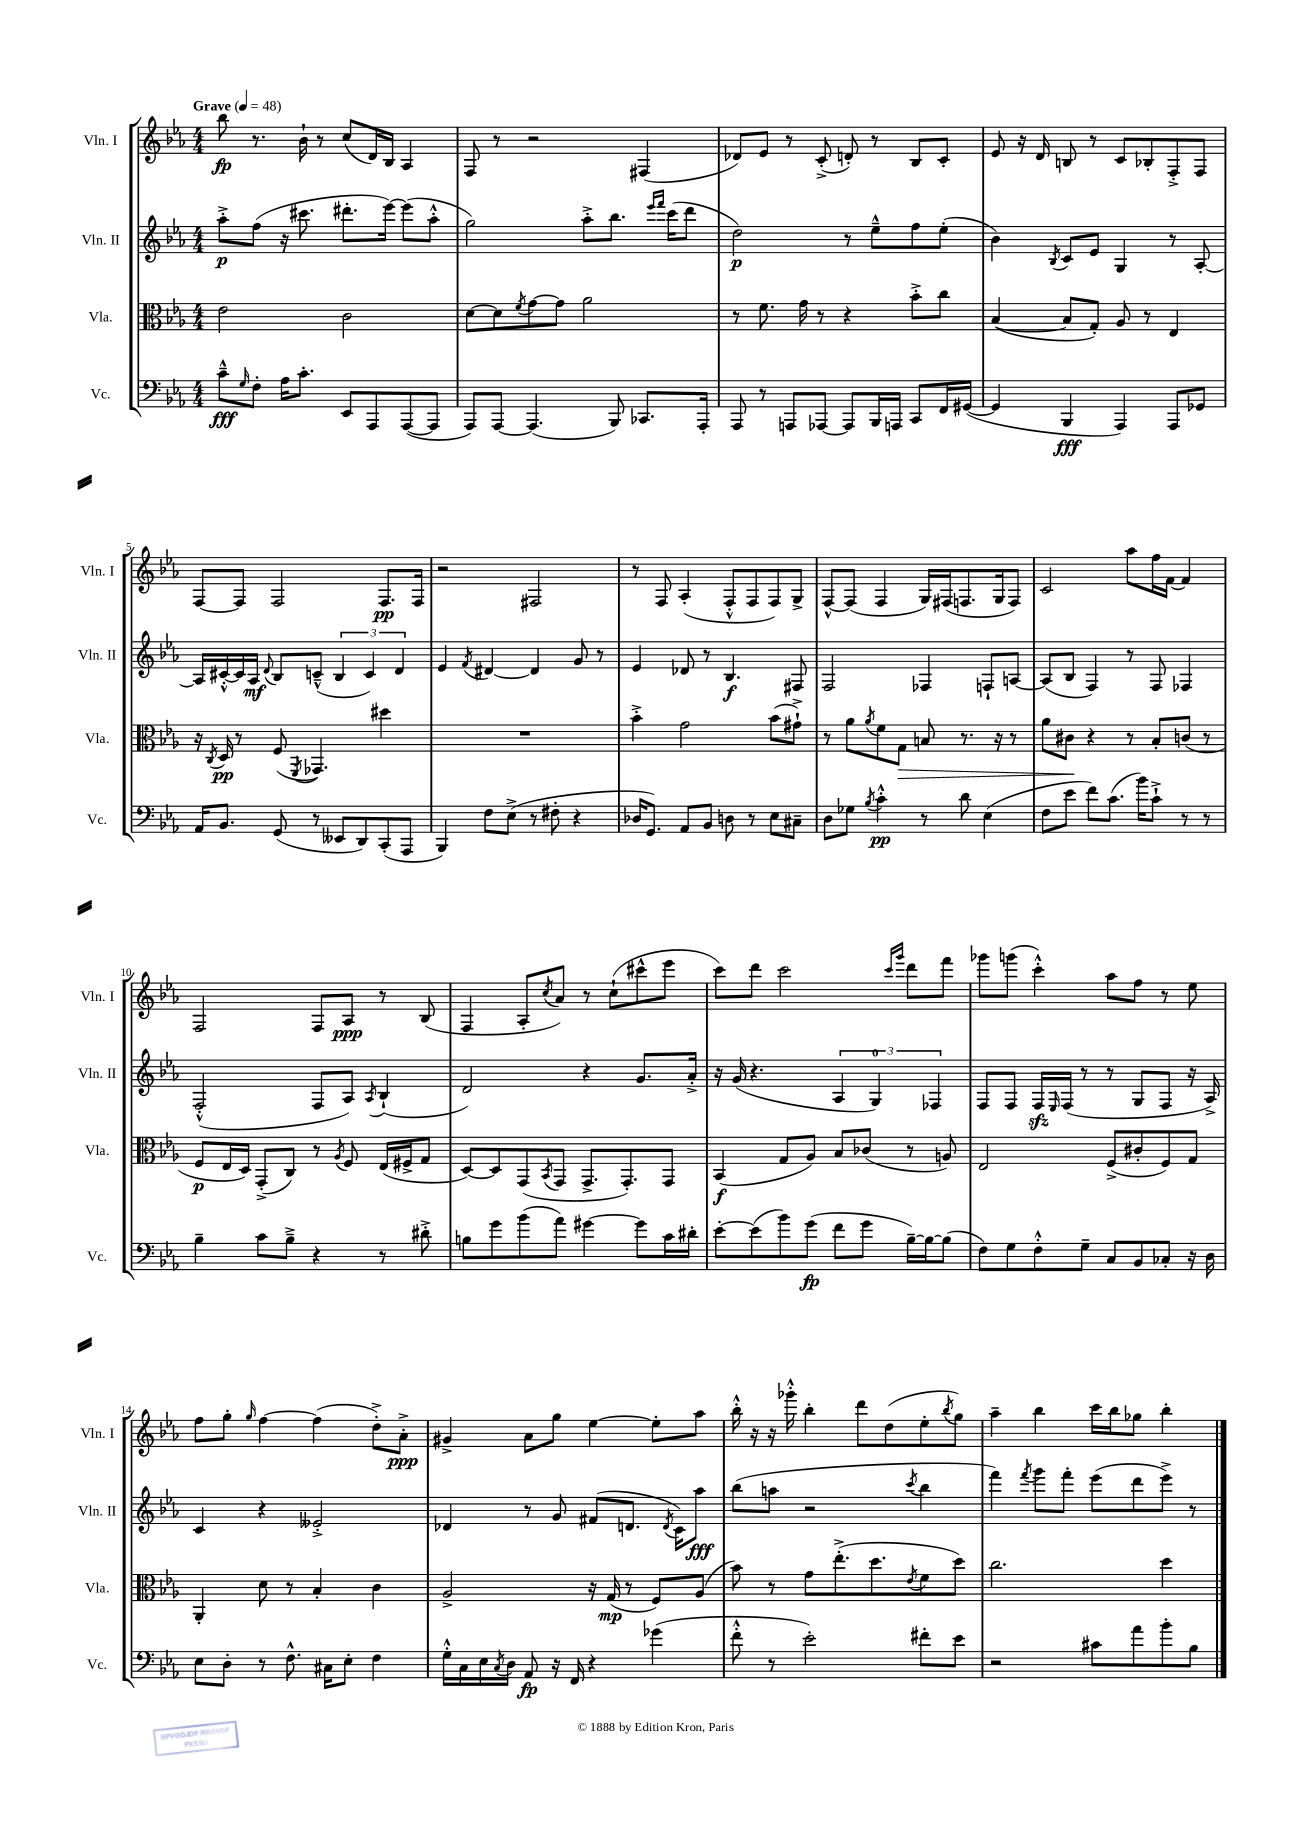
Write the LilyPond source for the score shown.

<<
\new StaffGroup <<
\new Staff = "s0" \with { instrumentName = "Vln. I" shortInstrumentName = "Vln. I" } {
    \clef treble \key ees \major \numericTimeSignature \time 4/4 \tempo "Grave" 4 = 48
    bes''8\fp r8. bes'16-! r8 c''8( d'16) bes16 aes4 |
    f8 r8 r2 fis4( |
    des'8) ees'8 r8 c'8-.->( d'8-.) r8 bes8 c'8-. |
    ees'8 r16 d'16 b8 r8 c'8 bes8-. f8-.-> f8 |
    f8~ f8 f2 f8.\pp f16 |
    r2 fis2 |
    r8 f8 aes4-.( f8-.-^ f8 f8) g8-> |
    f8~-^ f8( f4 g16) fis16( f8. g16 f8) |
    c'2 aes''8 f''16 f'16~ f'4 |
    f2 f8 aes8\ppp r8 bes8( |
    f4 aes8-. \acciaccatura { c''8 } aes'8) r8 c''8-!( cis'''8-^ ees'''8 |
    c'''8) d'''8 c'''2 \grace { c'''16 g'''16 } d'''8 f'''8 |
    ges'''8 g'''8( c'''4-.-^) aes''8 f''8 r8 ees''8 |
    f''8 g''8-. \grace { g''16 } f''4~ f''4( d''8-.->) aes'8-.->\ppp |
    gis'4-> aes'8 g''8 ees''4~ ees''8-. aes''8 |
    bes''16-.-^ r16 r16 ges'''16-.-^ bes''4-. d'''8 d''8( ees''8-. \acciaccatura { bes''8 } g''8) |
    aes''4-- bes''4 c'''16 bes''16 ges''8 bes''4-. \bar "|." |
}
\new Staff = "s1" \with { instrumentName = "Vln. II" shortInstrumentName = "Vln. II" } {
    \clef treble \key ees \major \numericTimeSignature \time 4/4
    aes''8-.->\p f''8( r16 cis'''8. dis'''8.-. ees'''16~) ees'''8( aes''8-.-^ |
    g''2) aes''8-.-> bes''8. \grace { ees'''16 f'''16 } c'''16( d'''8 |
    d''2\p) r8 ees''8---^ f''8 ees''8-.( |
    bes'4) \acciaccatura { bes8 } c'8 ees'8 g4 r8 aes8~-. |
    aes16 cis'16~-.-^ cis'16 aes16\mf \appoggiatura { d'8 } bes8 c'8---^( \tuplet 3/2 { bes4 c'4) d'4 } |
    ees'4 \acciaccatura { f'8 } dis'4~ dis'4 g'8 r8 |
    ees'4 des'8 r8 bes4.\f fis8 |
    f2 fes4 f8-! a8~ |
    a8( bes8 f4) r8 f8 fes4 |
    f2-.-^( f8 aes8) \acciaccatura { aes8 } bes4-!( |
    d'2) r4 g'8. aes'16-.-> |
    r16 g'16( r4. \tuplet 3/2 { aes4 g4-0) fes4 } |
    f8 f8 f16\sfz \grace { ees16 } f16( r8 r8 g8 f8 r16 aes16->) |
    c'4 r4 eeses'2-.-> |
    des'4 r8 g'8 fis'8( d'8. \acciaccatura { d'8 } c'16) aes''8\fff |
    bes''8( a''8 r2 \acciaccatura { c'''8 } bes''4 |
    f'''4) \acciaccatura { f'''8 } g'''8 f'''8-. ees'''8( d'''8 ees'''8->) r8 \bar "|." |
}
\new Staff = "s2" \with { instrumentName = "Vla." shortInstrumentName = "Vla." } {
    \clef alto \key ees \major \numericTimeSignature \time 4/4
    ees'2 c'2 |
    d'8~ d'8 \acciaccatura { f'8 } g'8~ g'8 aes'2 |
    r8 f'8. g'16 r8 r4 bes'8-.-> c''8 |
    bes4~( bes8 g8-.) aes8 r8 ees4 |
    r16 \acciaccatura { c8 } d16\pp r8 f8( \acciaccatura { f,8 } ges,4.) dis''4 |
    R1 |
    bes'4-.-> g'2 bes'8( gis'8-!->) |
    r8 aes'8 \acciaccatura { aes'8 } f'8 g8\> b8 r8. r16 r8 |
    aes'8 cis'8\! r4 r8 bes8-. c'8( r8 |
    f8\p ees16 d16) g,8-.->( c8) r8 \acciaccatura { aes8 } f8 ees16( fis16-> g8 |
    d8~) d8 g,8( \acciaccatura { bes,8 } g,8 g,8.-> g,8.-.) g,8 |
    bes,4\f( g8 aes8) bes8 ces'8( r8 a8) |
    ees2 f8->( cis'8-. f8) g8 |
    aes,4-. d'8 r8 bes4-. c'4 |
    aes2-> r16 g16\mp( r8 f8) aes8( |
    bes'8) r8 g'8 ees''8.-.->( d''8. \acciaccatura { ees'8 } f'8 d''8) |
    c''2. d''4 \bar "|." |
}
\new Staff = "s3" \with { instrumentName = "Vc." shortInstrumentName = "Vc." } {
    \clef bass \key ees \major \numericTimeSignature \time 4/4
    c'8---^\fff \grace { g16 } f8-. aes16 c'8.-. ees,8 aes,,8 aes,,8~( aes,,8 |
    aes,,8) aes,,8~ aes,,4.( bes,,8) ces,8. aes,,16-. |
    aes,,8 r8 a,,8 aes,,8~ aes,,8 bes,,16 a,,16 c,8 f,16 gis,16~( |
    gis,4 bes,,4\fff aes,,4) aes,,8 ges,8 |
    aes,16 bes,8. g,8( r8 eeses,8 d,8) c,8-.( aes,,8 |
    bes,,4) f8 ees8->( r8 fis8-. r4 |
    des16 g,8.) aes,8 bes,8 d8 r8 ees8 cis8-- |
    d8 ges8 \acciaccatura { bes8 } c'4-.-^\pp r8 d'8 ees4( |
    f8 ees'8 f'8) c'8.( bes'16) c'8-!-> r8 r8 |
    bes4-- c'8 bes8---> r4 r8 dis'8-.-> |
    b8 g'8 bes'8( aes'8) gis'4~ gis'8 c'16 dis'16-. |
    ees'8~-. ees'8( bes'8) g'8\fp( f'8 g'8 bes16~--) bes16~ bes8( |
    f8) g8 f8-.-^ g8-- c8 bes,8 ces8-. r16 d16 |
    ees8 d8-. r8 f8.-^ cis16 ees8-. f4 |
    g16-.-^ c16 ees16 \acciaccatura { c8 } d16 aes,8\fp r16 f,16 r4 ges'4( |
    f'8-.-^ r8 ees'2-.) fis'8-. ees'8 |
    r2 cis'8 aes'8 bes'8-. bes8 \bar "|." |
}
>>
>>
